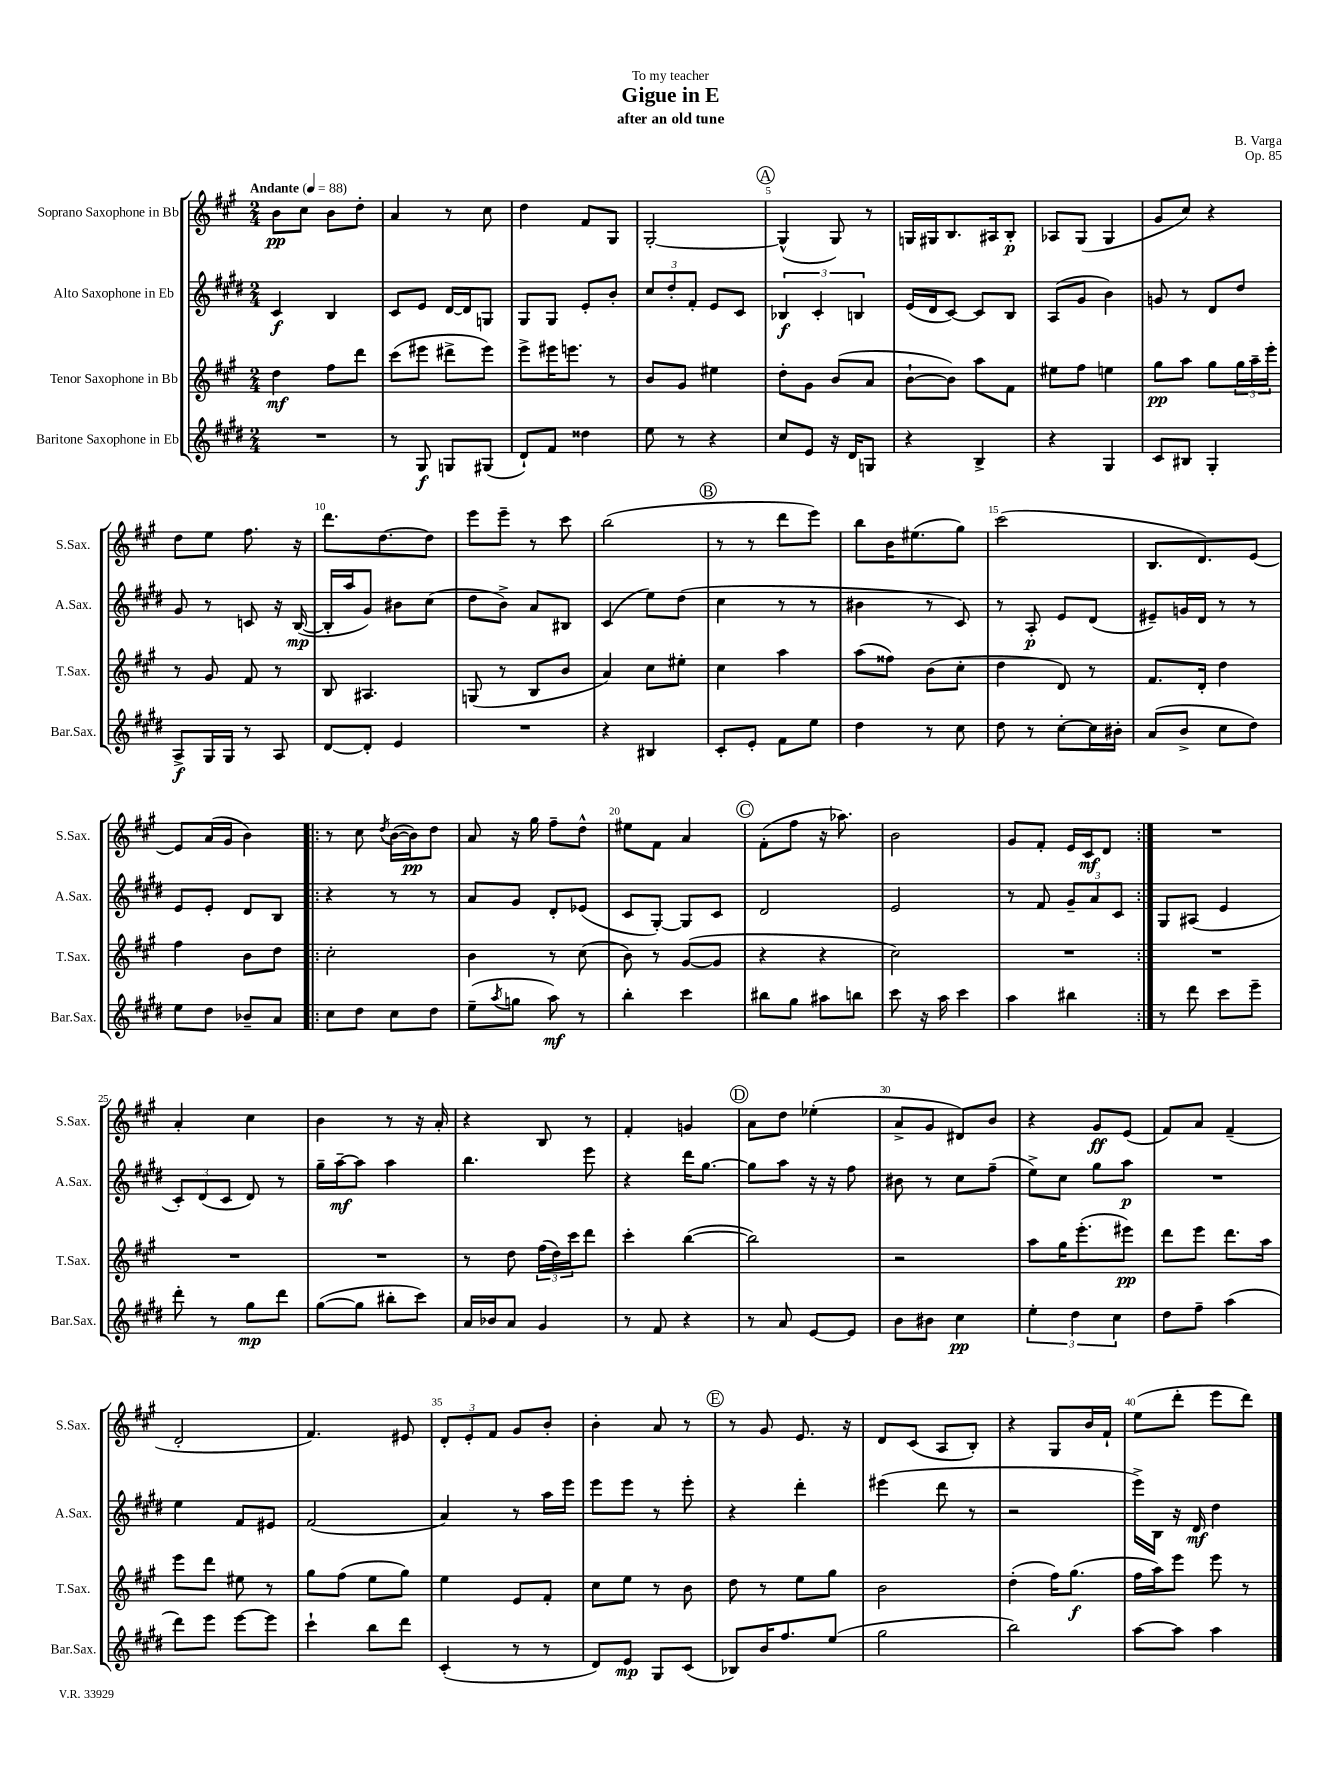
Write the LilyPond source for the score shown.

\header { title = "Gigue in E" composer = "B. Varga" subtitle = "after an old tune" dedication = "To my teacher" opus = "Op. 85" }
<<
\new StaffGroup <<
\new Staff = "s0" \with { instrumentName = "Soprano Saxophone in Bb" shortInstrumentName = "S.Sax." } {
    \clef treble \key a \major \numericTimeSignature \time 2/4 \tempo "Andante" 4 = 88
    b'8\pp cis''8 b'8 d''8-. |
    a'4 r8 cis''8 |
    d''4 fis'8 gis8 |
    gis2~-. |
    \mark \markup { \circle "A" } gis4-^( gis8) r8 |
    g16 gis16 b8. ais16 b8-.\p |
    aes8 gis8( gis4 |
    gis'8 cis''8) r4 |
    d''8 e''8 fis''8. r16 |
    d'''8. d''8.~ d''8 |
    e'''8 e'''8-- r8 cis'''8 |
    b''2( |
    \mark \markup { \circle "B" } r8 r8 d'''8 e'''8) |
    b''8 b'16 eis''8.( gis''8) |
    cis'''2( |
    b8. d'8.) e'8~ |
    e'8 a'16( gis'16 b'4) |
    \repeat volta 2 { r8 cis''8 \acciaccatura { d''8 } b'16~( b'16\pp) d''8 |
    a'8 r16 gis''16 fis''8-- d''8-^ |
    eis''8 fis'8 a'4 |
    \mark \markup { \circle "C" } fis'8-.( fis''8 r16 aes''8.) |
    b'2 |
    gis'8 fis'8-. e'16 cis'16\mf d'8 | }
    R2 |
    a'4-. cis''4 |
    b'4 r8 r16 a'16-. |
    r4 b8 r8 |
    fis'4-. g'4 |
    \mark \markup { \circle "D" } a'8 d''8 ees''4-.( |
    a'8-> gis'8 dis'8) b'8 |
    r4 gis'8\ff e'8( |
    fis'8) a'8 fis'4--( |
    d'2-. |
    fis'4.) eis'8 |
    \tuplet 3/2 { d'8-. e'8-. fis'8 } gis'8 b'8-. |
    b'4-. a'8 r8 |
    \mark \markup { \circle "E" } r8 gis'8 e'8. r16 |
    d'8 cis'8( a8 b8-.) |
    r4 gis8 b'16 fis'16-! |
    e''8( d'''8-. e'''8 d'''8) \bar "|." |
}
\new Staff = "s1" \with { instrumentName = "Alto Saxophone in Eb" shortInstrumentName = "A.Sax." } {
    \clef treble \key e \major \numericTimeSignature \time 2/4
    cis'4\f b4 |
    cis'8 e'8 dis'16~ dis'16 g8 |
    gis8 gis8 e'8-. b'8-. |
    \tuplet 3/2 { cis''8 dis''8-. fis'8-. } e'8 cis'8 |
    \mark \markup { \circle "A" } \tuplet 3/2 { bes4\f cis'4-. b4 } |
    e'16( dis'16 cis'8~) cis'8 b8 |
    a8( gis'8 b'4) |
    g'8 r8 dis'8 dis''8 |
    gis'8 r8 c'8 r16 b16~\mp( |
    b16-. a''16 gis'8) bis'8 cis''8( |
    dis''8 b'8->) a'8 bis8 |
    cis'4( e''8) dis''8( |
    \mark \markup { \circle "B" } cis''4 r8 r8 |
    bis'4 r8 cis'8) |
    r8 a8-.\p e'8 dis'8( |
    eis'8--) g'16 dis'16 r8 r8 |
    e'8 e'8-. dis'8 b8 |
    \repeat volta 2 { r4 r8 r8 |
    a'8 gis'8 dis'8-. ees'8( |
    cis'8 gis8~-.) gis8 cis'8 |
    \mark \markup { \circle "C" } dis'2 |
    e'2 |
    r8 fis'8 \tuplet 3/2 { gis'8-- a'8 cis'8 } | }
    gis8 ais8( e'4 |
    \tuplet 3/2 { cis'8-.) dis'8( cis'8 } dis'8) r8 |
    gis''16-- a''16~--\mf a''8 a''4 |
    b''4. e'''8 |
    r4 dis'''16 gis''8.~ |
    \mark \markup { \circle "D" } gis''8 a''8 r16 r16 fis''8 |
    bis'8 r8 cis''8 fis''8--( |
    e''8->) cis''8 gis''8 a''8\p |
    R2 |
    e''4 fis'8 eis'8 |
    fis'2( |
    a'4) r8 a''16 e'''16 |
    e'''8 e'''8 r8 e'''8-. |
    \mark \markup { \circle "E" } r4 dis'''4-. |
    eis'''4( dis'''8 r8 |
    r2 |
    e'''16->) b16 r16 dis'16\mf dis''4 \bar "|." |
}
\new Staff = "s2" \with { instrumentName = "Tenor Saxophone in Bb" shortInstrumentName = "T.Sax." } {
    \clef treble \key a \major \numericTimeSignature \time 2/4
    d''4\mf fis''8 d'''8 |
    cis'''8( eis'''8 dis'''8-> eis'''8) |
    e'''8-> eis'''16 e'''8. r8 |
    b'8 gis'8 eis''4 |
    \mark \markup { \circle "A" } d''8-. gis'8 b'8( a'8 |
    b'8~-! b'8) a''8 fis'8 |
    eis''8 fis''8 e''4 |
    gis''8\pp a''8 gis''8 \tuplet 3/2 { gis''16 a''16-- e'''16-. } |
    r8 gis'8 fis'8 r8 |
    b8 ais4. |
    g8( r8 b8 b'8 |
    a'4) cis''8 eis''8-. |
    \mark \markup { \circle "B" } cis''4 a''4 |
    a''8( fisis''8) b'8( cis''8-. |
    d''4 d'8) r8 |
    fis'8. d'16-. d''4 |
    fis''4 b'8 d''8 |
    \repeat volta 2 { cis''2-. |
    b'4 r8 cis''8( |
    b'8) r8 gis'8~( gis'8 |
    \mark \markup { \circle "C" } r4 r4 |
    cis''2) |
    R2 | }
    R2 |
    R2 |
    R2 |
    r8 d''8 \tuplet 3/2 { fis''16( d''16) cis'''16 } d'''8 |
    cis'''4-. b''4~( |
    \mark \markup { \circle "D" } b''2) |
    r2 |
    a''8 gis''16 e'''8.-.( eis'''8\pp) |
    d'''8 e'''8 d'''8. a''16 |
    e'''8 d'''8 eis''8 r8 |
    gis''8 fis''8( e''8 gis''8) |
    e''4 e'8 fis'8-. |
    cis''8 e''8 r8 b'8 |
    \mark \markup { \circle "E" } d''8 r8 e''8 gis''8 |
    b'2 |
    d''4-.( fis''16) gis''8.\f( |
    fis''16 a''16) e'''8 e'''8 r8 \bar "|." |
}
\new Staff = "s3" \with { instrumentName = "Baritone Saxophone in Eb" shortInstrumentName = "Bar.Sax." } {
    \clef treble \key e \major \numericTimeSignature \time 2/4
    R2 |
    r8 gis8\f g8 gis8( |
    dis'8-!) fis'8 disis''4 |
    e''8 r8 r4 |
    \mark \markup { \circle "A" } cis''8 e'8 r16 dis'16 g8 |
    r4 b4-> |
    r4 gis4 |
    cis'8 bis8 gis4-. |
    a8->\f gis16 gis16 r8 a8 |
    dis'8~ dis'8-. e'4 |
    R2 |
    r4 bis4 |
    \mark \markup { \circle "B" } cis'8-. e'8-. fis'8 e''8 |
    dis''4 r8 cis''8 |
    dis''8 r8 cis''8~-. cis''16 bis'16-. |
    a'8( b'8-> cis''8 dis''8) |
    e''8 dis''8 bes'8-- a'8 |
    \repeat volta 2 { cis''8 dis''8 cis''8 dis''8 |
    e''8--( \acciaccatura { a''8 } g''8 a''8\mf) r8 |
    b''4-. cis'''4 |
    \mark \markup { \circle "C" } bis''8 gis''8 ais''8 b''8 |
    cis'''8 r16 a''16 cis'''4 |
    a''4 bis''4 | }
    r8 dis'''8 cis'''8 e'''8-- |
    dis'''8-. r8 gis''8\mp dis'''8 |
    gis''8~( gis''8 bis''8-. cis'''8) |
    a'16 bes'16 a'8 gis'4 |
    r8 fis'8 r4 |
    \mark \markup { \circle "D" } r8 a'8 e'8~ e'8 |
    b'8 bis'8 cis''4\pp |
    \tuplet 3/2 { e''4-. dis''4 cis''4 } |
    dis''8 fis''8-- a''4( |
    dis'''8) e'''8 e'''8~ e'''8 |
    cis'''4-! b''8 dis'''8 |
    cis'4-.( r8 r8 |
    dis'8) e'8\mp gis8 cis'8( |
    \mark \markup { \circle "E" } bes8) b'16 fis''8. e''8( |
    gis''2 |
    b''2) |
    a''8~ a''8 a''4 \bar "|." |
}
>>
>>
\layout { \context { \Score \override BarNumber.break-visibility = ##(#f #t #t) barNumberVisibility = #(every-nth-bar-number-visible 5) } }
